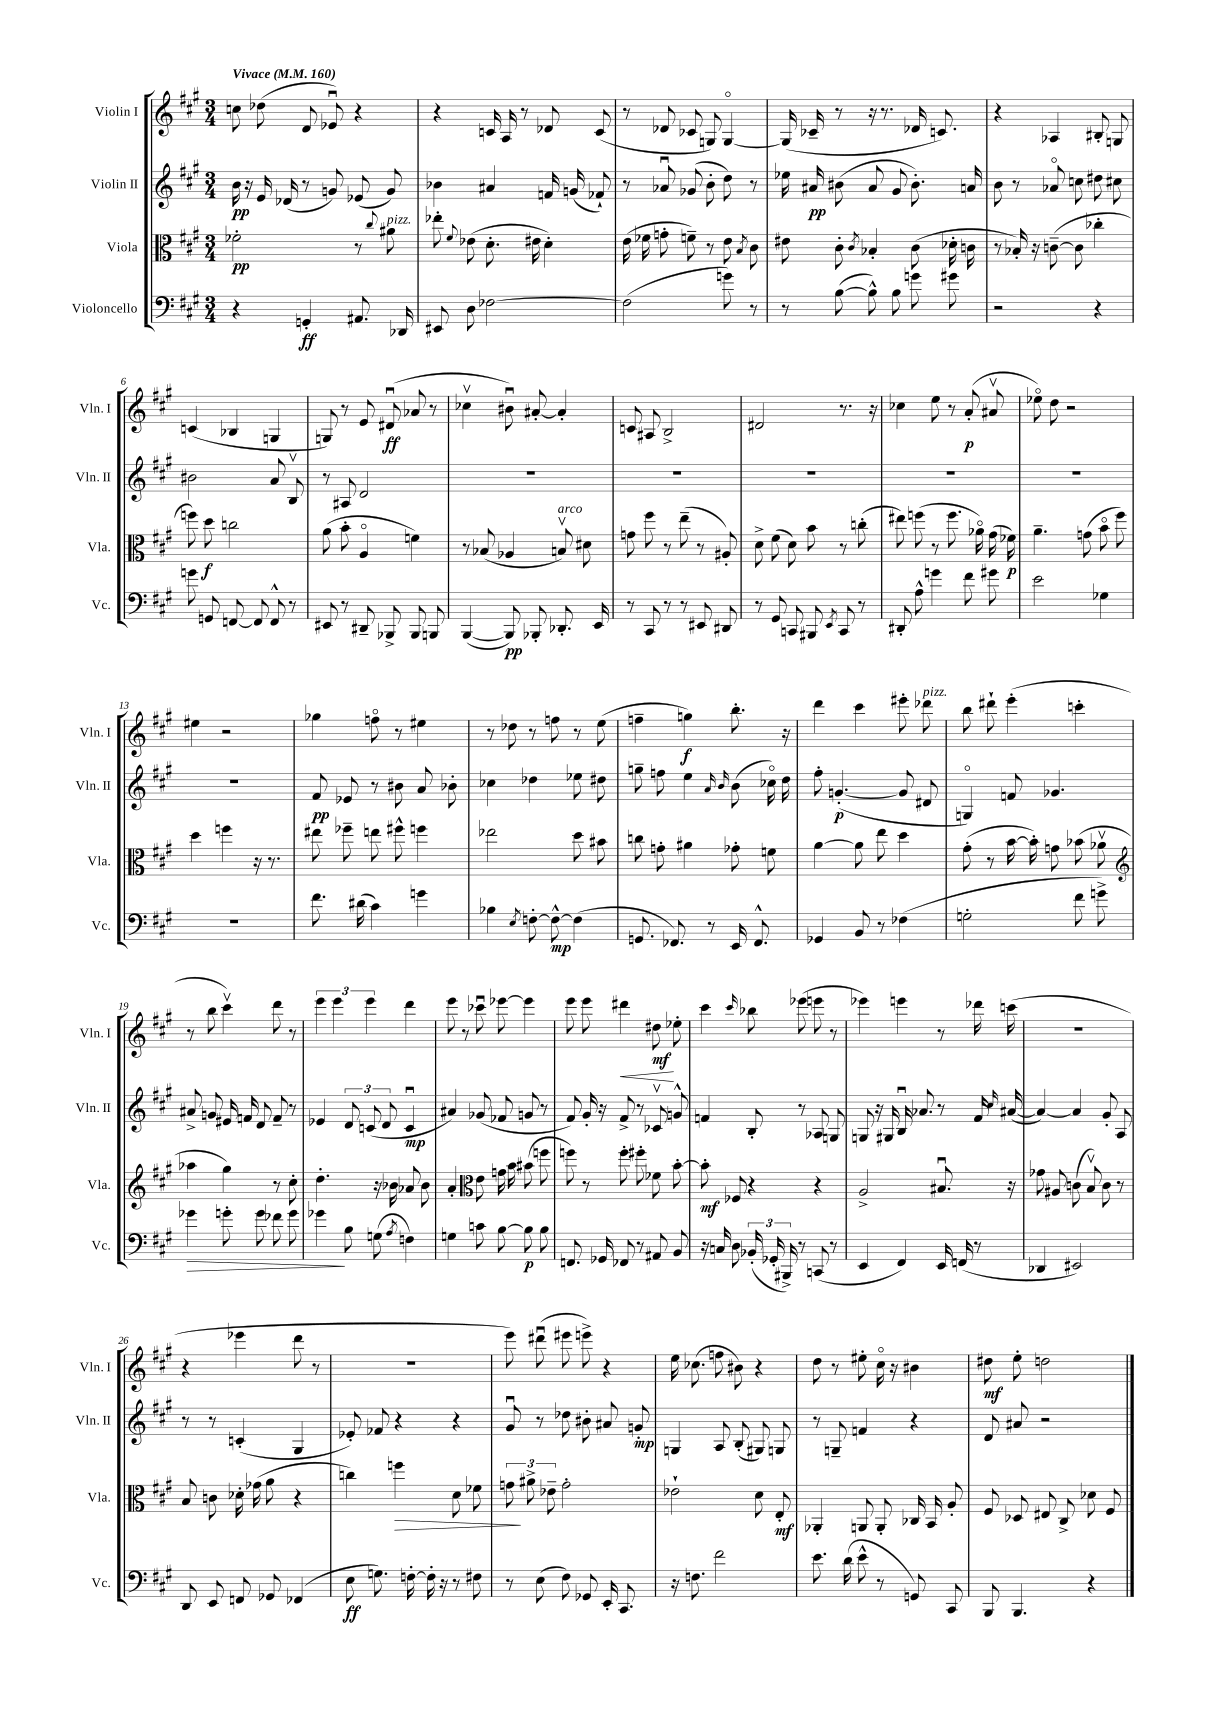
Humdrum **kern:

**kern	**dynam	**kern	**dynam	**kern	**dynam	**kern	**dynam
*part4	*part4	*part3	*part3	*part2	*part2	*part1	*part1
*staff4	*staff4	*staff3	*staff3	*staff2	*staff2	*staff1	*staff1
*I"Violoncello	*	*I"Viola	*	*I"Violin II	*	*I"Violin I	*
*I'Vc.	*	*I'Vla.	*	*I'Vln. II	*	*I'Vln. I	*
*clefF4	*	*clefC3	*	*clefG2	*	*clefG2	*
*k[f#c#g#]	*	*k[f#c#g#]	*	*k[f#c#g#]	*	*k[f#c#g#]	*
*M3/4	*	*M3/4	*	*M3/4	*	*M3/4	*
*MM160	*	*MM160	*	*MM160	*	*MM160	*
=1	=1	=1	=1	=1	=1	=1	=1
!	!	!	!	!	!	!LO:TX:a:B:t=Vivace	!
4r	.	2f-X'\	pp	16b\	pp	8ccn\	.
.	.	.	.	16r	.	.	.
.	.	.	.	16e/	.	(8dd-X\	.
.	.	.	.	(16d-X/	.	.	.
4GGn'/	ff	.	.	8r	.	8d/	.
.	.	.	.	8gn/)	.	8e-Xu/)	.
8.AA#X/	.	8r	.	(8e-X/	.	4r	.
.	.	8qqcc#/	.	.	.	.	.
!	!	!LO:TX:a:i:t=pizz.	!	!	!	!	!
.	.	8a#X\	.	8g/)	.	.	.
16DD-X/	.	.	.	.	.	.	.
=2	=2	=2	=2	=2	=2	=2	=2
8EE#X/	.	8ee-X'\	.	4b-X\	.	4r	.
.	.	8qqf#/	.	.	.	.	.
8D\	.	(8e-X\	.	.	.	.	.
[2F-X\	.	8.d'\	.	4a#X/	.	16cn/	.
.	.	.	.	.	.	16A/	.
.	.	.	.	.	.	8r	.
.	.	16e#X\	.	.	.	.	.
.	.	4d'\)	.	16fn/	.	8d-X/	.
.	.	.	.	(16gn/	.	.	.
.	.	.	.	8f-X`/)	.	(8c/	.
=3	=3	=3	=3	=3	=3	=3	=3
(2F-\]	.	(16e\	.	8r	.	8r	.
.	.	16f-X\	.	.	.	.	.
.	.	8gn'\	.	8a-Xu/	.	8d-X/	.
.	.	8fn~\)	.	(8g-X/	.	8c-X/	.
.	.	8r	.	8b'\	.	8Gn/)	.
8gn\)	.	8e\	.	8dd\)	.	[4G/	.
.	.	8qB/	.	.	.	.	.
8r	.	8c#\	.	8r	.	.	.
=4	=4	=4	=4	=4	=4	=4	=4
8r	.	8e#X\	.	16ee-X\	.	(16G/]	.
.	.	.	.	16a#X/	pp	16c-X~/	.
([8B\	.	8c#'\	.	(8b#X\	.	8r	.
.	.	8qc#/	.	.	.	.	.
8B^^\])	.	4B-X'/	.	8a#/	.	16r	.
.	.	.	.	.	.	8.r	.
8B\	.	.	.	8g#/	.	.	.
8gn\	.	(8c#\	.	8.b#'\)	.	16d-X/	.
.	.	.	.	.	.	8.cn/)	.
8g#X\	.	16d-X'\	.	.	.	.	.
.	.	16cn\	.	16an/	.	.	.
=5	=5	=5	=5	=5	=5	=5	=5
2r	.	8r	.	8b\	.	4r	.
.	.	16B-X'/)	.	8r	.	.	.
.	.	16r	.	.	.	.	.
.	.	([8cn~\	.	8a-X/	.	4A-X/	.
.	.	8c\]	.	8ccn\	.	.	.
4r	.	4cc-X'\	.	8dd#X\	.	8B#X'/	.
.	.	.	.	8cc#X\	.	8Gn/	.
!!LO:LB:g=z
=6	=6	=6	=6	=6	=6	=6	=6
8gn\	.	8ffn\)	.	2b#X\	.	(4cn/	.
8GGn/	.	8dd\	f	.	.	.	.
[8FFn/	.	2ccn\	.	.	.	4B-X/	.
8FF/]	.	.	.	.	.	.	.
8FF^^/	.	.	.	8a/	.	4Gn/	.
8r	.	.	.	8Bv/	.	.	.
=7	=7	=7	=7	=7	=7	=7	=7
8EE#X/	.	(8a\	.	8r	.	8Gn/)	.
8r	.	8b'\	.	8A#X/	.	8r	.
8DD#X~/	.	4A/	.	2d/	.	8e/	.
8BBB-X^/	.	.	.	.	.	(8d#Xu/	ff
8BBB-/	.	4fn\)	.	.	.	8a-X/	.
8BBBn/	.	.	.	.	.	8r	.
=8	=8	=8	=8	=8	=8	=8	=8
([4BBB/	.	8r	.	2.r	.	4cc-Xv\	.
.	.	(8B-X/	.	.	.	.	.
8BBB/])	pp	4A-X/	.	.	.	8b#Xu\)	.
8BBB-X'/	.	.	.	.	.	[8a#X'/	.
!	!	!LO:TX:a:i:t=arco	!	!	!	!	!
8.DD-X'/	.	8Bnv/)	.	.	.	4a#'/]	.
.	.	8d#X\	.	.	.	.	.
16EE/	.	.	.	.	.	.	.
=9	=9	=9	=9	=9	=9	=9	=9
8r	.	8gn\	.	2.r	.	8cn/	.
8CC#/	.	8ff#\	.	.	.	8A#X/	.
8r	.	8r	.	.	.	2B^/	.
8r	.	(8ee~\	.	.	.	.	.
8EE#X/	.	8r	.	.	.	.	.
8DD#X/	.	8A#X'/)	.	.	.	.	.
=10	=10	=10	=10	=10	=10	=10	=10
8r	.	8d^\	.	2.r	.	2d#X/	.
8GG#/	.	(8f#\	.	.	.	.	.
8CCn/	.	8d\)	.	.	.	.	.
8BBB#X/	.	8b\	.	.	.	.	.
8qEE/	.	.	.	.	.	.	.
8CC/	.	8r	.	.	.	8.r	.
8r	.	(8ccn'\	.	.	.	.	.
.	.	.	.	.	.	16r	.
=11	=11	=11	=11	=11	=11	=11	=11
8DD#X'/	.	8ee#X\)	.	2.r	.	4cc-X\	.
8A^^\	.	(8ffn\	.	.	.	.	.
4gn\	.	8r	.	.	.	8ee\	.
.	.	8.ff\	.	.	.	8r	.
8f#\	.	.	.	.	.	(8a'/	p
.	.	16a-X\)	.	.	.	.	.
8g#X\	.	(16g#\	.	.	.	8a#Xv/	.
.	.	16f-X\)	p	.	.	.	.
=12	=12	=12	=12	=12	=12	=12	=12
2e\	.	4.a~\	.	2.r	.	8ee-X\)	.
.	.	.	.	.	.	8dd\	.
.	.	.	.	.	.	2r	.
.	.	(8gn\	.	.	.	.	.
4G-X\	.	8b\	.	.	.	.	.
.	.	8ff#\)	.	.	.	.	.
!!LO:LB:g=z
=13	=13	=13	=13	=13	=13	=13	=13
2.r	.	4dd\	.	2.r	.	4ee#X\	.
.	.	4ffn\	.	.	.	2r	.
.	.	16r	.	.	.	.	.
.	.	8.r	.	.	.	.	.
=14	=14	=14	=14	=14	=14	=14	=14
8.f#\	.	8ee#X\	.	8f#/	pp	4gg-X\	.
.	.	8ff-X~\	.	8e-X/	.	.	.
(16d#X\	.	.	.	.	.	.	.
4c#\)	.	8een\	.	8r	.	8ffn\	.
.	.	8ff#X^^\	.	8b#X\	.	8r	.
4gn\	.	4ffn\	.	8a/	.	4ee#X\	.
.	.	.	.	8b-X'\	.	.	.
=15	=15	=15	=15	=15	=15	=15	=15
4B-X\	.	2ee-X\	.	4cc-X\	.	8r	.
.	.	.	.	.	.	8dd-X\	.
8qE/	.	.	.	.	.	.	.
[8Fn'\	.	.	.	4dd-X\	.	8r	.
8F^^\_	mp	.	.	.	.	8ffn\	.
(4F\]	.	8dd\	.	8ee-X\	.	8r	.
.	.	8b#X\	.	8dd#X\	.	(8ee\	.
=16	=16	=16	=16	=16	=16	=16	=16
8.GGn/	.	8ccn\	.	8ggn~\	.	4ffn~\	.
.	.	8gn'\	.	8ffn\	.	.	.
8.FF-X/)	.	.	.	.	.	.	.
.	.	4a#X\	.	4ee\	.	4ggn\)	f
8r	.	.	.	.	.	.	.
.	.	.	.	16qqa/	.	.	.
.	.	.	.	16qqb/	.	.	.
16EE/	.	8g-X'\	.	(8b\	.	8.bb'\	.
8.FF-^^/	.	.	.	.	.	.	.
.	.	8fn\	.	16cc-X\)	.	.	.
.	.	.	.	16dd\	.	16r	.
=17	=17	=17	=17	=17	=17	=17	=17
4GG-X/	.	[4a\	.	8ff#'\	.	4ddd\	.
.	.	.	.	([4.gn'/	p	.	.
8BB/	.	8a\]	.	.	.	4ccc#\	.
8r	.	8ee\	.	.	.	.	.
(4F-X\	.	4dd\	.	8g/]	.	8eee#X'\	.
!	!	!	!	!	!	!LO:TX:a:i:t=pizz.	!
.	.	.	.	8d#X/	.	8ddd-X\	.
=18	=18	=18	=18	=18	=18	=18	=18
2Gn'\	.	(8g#'\	.	4Gn/)	.	8bb\	.
.	.	8r	.	.	.	8ddd#X`\	.
.	.	[16b\	.	8fn/	.	(4eee'\	.
.	.	16b'\])	.	.	.	.	.
.	.	8gn\	.	4.g-X/	.	.	.
8f#\	.	(8b-X\	.	.	.	4cccn'\	.
8gn^\)	.	8a-Xv\	.	.	.	.	.
!!LO:LB:g=z
=19	=19	=19	=19	=19	=19	=19	=19
*	*	*clefG2	*	*	*	*	*
!	!LO:HP:b	!	!	!	!	!	!
4g-X\	>	4aa-X\	.	8a#X^/	.	8r	.
.	.	.	.	8gn/	.	8bb\	.
8gn'\	.	4gg#\)	.	16e#X/	.	4ccc#v\)	.
.	.	.	.	16fn/	.	.	.
8g\	.	.	.	8d/	.	.	.
8f-X\	.	8r	.	8f~/	.	8ddd\	.
8g\	.	8cc#'\	.	8r	.	8r	.
=20	=20	=20	=20	=20	=20	=20	=20
4g-X\	.	4.dd'\	.	4e-X/	.	6eee\	.
.	.	.	.	.	.	6eee\	.
8B\	]	.	.	12d/	.	.	.
.	.	.	.	(12cn/	.	6eee\	.
(8Gn\	.	16r	.	.	.	.	.
.	.	.	.	12d/	.	.	.
.	.	16b-X\	.	.	.	.	.
8qA/	.	.	.	.	.	.	.
4Fn\)	.	8a-X/	.	4cu/	mp	4ddd\	.
.	.	8b-\	.	.	.	.	.
=21	=21	=21	=21	=21	=21	=21	=21
4Gn\	.	4a'/	.	4a#X/)	.	8eee\	.
.	.	.	.	.	.	8r	.
*	*	*clefC3	*	*	*	*	*
8cn\	.	8e\	.	(8g-X/	.	8ccc-Xu\	.
[8B\	.	16gn\	.	8f-X/	.	[8eee-X\	.
.	.	16b\	.	.	.	.	.
8B\]	p	(8b#X\	.	8gn/	.	4eee-\]	.
8B\	.	8ffn\	.	8r	.	.	.
=22	=22	=22	=22	=22	=22	=22	=22
8.FFn/	.	8ffn\)	.	8f#/)	.	8eee\	.
.	.	8r	.	16g#'/	.	8eee\	.
16GG-X/	.	.	.	16r	.	.	.
!	!	!	!	!	!	!	!LO:HP:b
8FF-X/	.	8ff'\	.	8f#^/	.	4ddd#X\	<
8r	.	8ff#X'\	.	8r	.	.	.
8AA#X/	.	8f-X\	.	8c-Xv/	.	8dd#X\	mf
8BB/	.	[8b'\	.	8gn^^/	.	8ee-X'\	[
=23	=23	=23	=23	=23	=23	=23	=23
16r	.	8b'\]	mf	4fn/	.	4ccc#\	.
16Cn/	.	.	.	.	.	.	.
8D\	.	8F-X/	.	.	.	.	.
.	.	.	.	.	.	16qqccc#/	.
(24BB-X'/	.	4r	.	8B'/	.	8bb-X\	.
24GG-X'/	.	.	.	.	.	.	.
24BBB#X^/)	.	.	.	.	.	.	.
8r	.	.	.	8r	.	(8eee-X\	.
(8CCn/	.	4r	.	8A-X/	.	8eeen\	.
8r	.	.	.	8Gn/	.	8r	.
=24	=24	=24	=24	=24	=24	=24	=24
4EE/	.	2A^/	.	8Gn/	.	4eee-X\)	.
.	.	.	.	16r	.	.	.
.	.	.	.	16G#X/	.	.	.
4FF#/)	.	.	.	16Bu/	.	4eeen\	.
.	.	.	.	8.a-X/	.	.	.
16EE/	.	8.B#Xu/	.	8r	.	8r	.
(16FFn/	.	.	.	.	.	.	.
8r	.	.	.	16f#/	.	16ddd-X\	.
.	.	.	.	16qqcc#/	.	.	.
.	.	16r	.	([16a#X/	.	(16cccn\	.
=25	=25	=25	=25	=25	=25	=25	=25
4DD-X/	.	8g-X\	.	4a#/_)	.	2.r	.
.	.	8A#X/	.	.	.	.	.
2EE#X/)	.	(8cn\	.	4a#/]	.	.	.
.	.	8Bv/)	.	.	.	.	.
.	.	8c\	.	8g#'/	.	.	.
.	.	8r	.	8A/	.	.	.
!!LO:LB:g=z
=26	=26	=26	=26	=26	=26	=26	=26
8DD/	.	8B/	.	8r	.	4r	.
8EE/	.	8cn\	.	8r	.	.	.
8FFn/	.	16d-X'\	.	(4cn'/	.	4eee-X\	.
.	.	(16g-X\	.	.	.	.	.
8GG-X/	.	8a\	.	.	.	.	.
(4FF-X/	.	4r	.	4G#/	.	8ddd\	.
.	.	.	.	.	.	8r	.
=27	=27	=27	=27	=27	=27	=27	=27
8E\	ff	4ccn\)	.	8e-X'/)	.	2.r	.
8.Gn\)	.	.	.	8f-X/	.	.	.
!	!	!	!LO:HP:b	!	!	!	!
.	.	4ffn\	>	4r	.	.	.
[16Fn'\	.	.	.	.	.	.	.
16F'\]	.	.	.	.	.	.	.
16r	.	.	.	.	.	.	.
8r	.	8d\	.	4r	.	.	.
8F#X\	.	8f-X\	.	.	.	.	.
=28	=28	=28	=28	=28	=28	=28	=28
8r	.	12gn\	.	8g#u/	.	8eee\)	.
.	.	12a#X^\	]	.	.	.	.
(8E\	.	.	.	8r	.	(8ddd#Xu\	.
.	.	12e-X~\	.	.	.	.	.
8F#\)	.	2g'\	.	8dd-X\	.	8eee#X\	.
8GG-X/	.	.	.	8b#X'\	.	8eeen^\)	.
16EE'/	.	.	.	8a#X/	.	4r	.
8.CC#/	.	.	.	.	.	.	.
.	.	.	.	8gn'/	mp	.	.
=29	=29	=29	=29	=29	=29	=29	=29
16r	.	2e-X`\	.	4Gn/	.	16ee\	.
8.Fn\	.	.	.	.	.	(8.cc-X\	.
2f#\	.	.	.	8A/	.	8ffn\	.
.	.	.	.	(8B'/	.	8b#X\)	.
.	.	8d\	.	8G#X/)	.	4r	.
.	.	8E'/	mf	8Gn/	.	.	.
=30	=30	=30	=30	=30	=30	=30	=30
8.e\	.	4AA-X'/	.	8r	.	8dd\	.
.	.	.	.	8Gn~/	.	8r	.
(16d\	.	.	.	.	.	.	.
8e^^\	.	8AAn/	.	4fn/	.	8ee#X'\	.
8r	.	8AA'/	.	.	.	16cc#\	.
.	.	.	.	.	.	16r	.
8GGn/)	.	16C-X/	.	4r	.	4b#X\	.
.	.	16BB/	.	.	.	.	.
8CC#/	.	8A'/	.	.	.	.	.
=31	=31	=31	=31	=31	=31	=31	=31
8BBB/	.	8F#/	.	8d/	.	8dd#X\	mf
4.BBB/	.	8D-X/	.	8a#X/	.	8ee'\	.
.	.	8E#X/	.	2r	.	2ddn\	.
.	.	8C#^/	.	.	.	.	.
4r	.	8d-X\	.	.	.	.	.
.	.	8F#/	.	.	.	.	.
==	==	==	==	==	==	==	==
*-	*-	*-	*-	*-	*-	*-	*-
